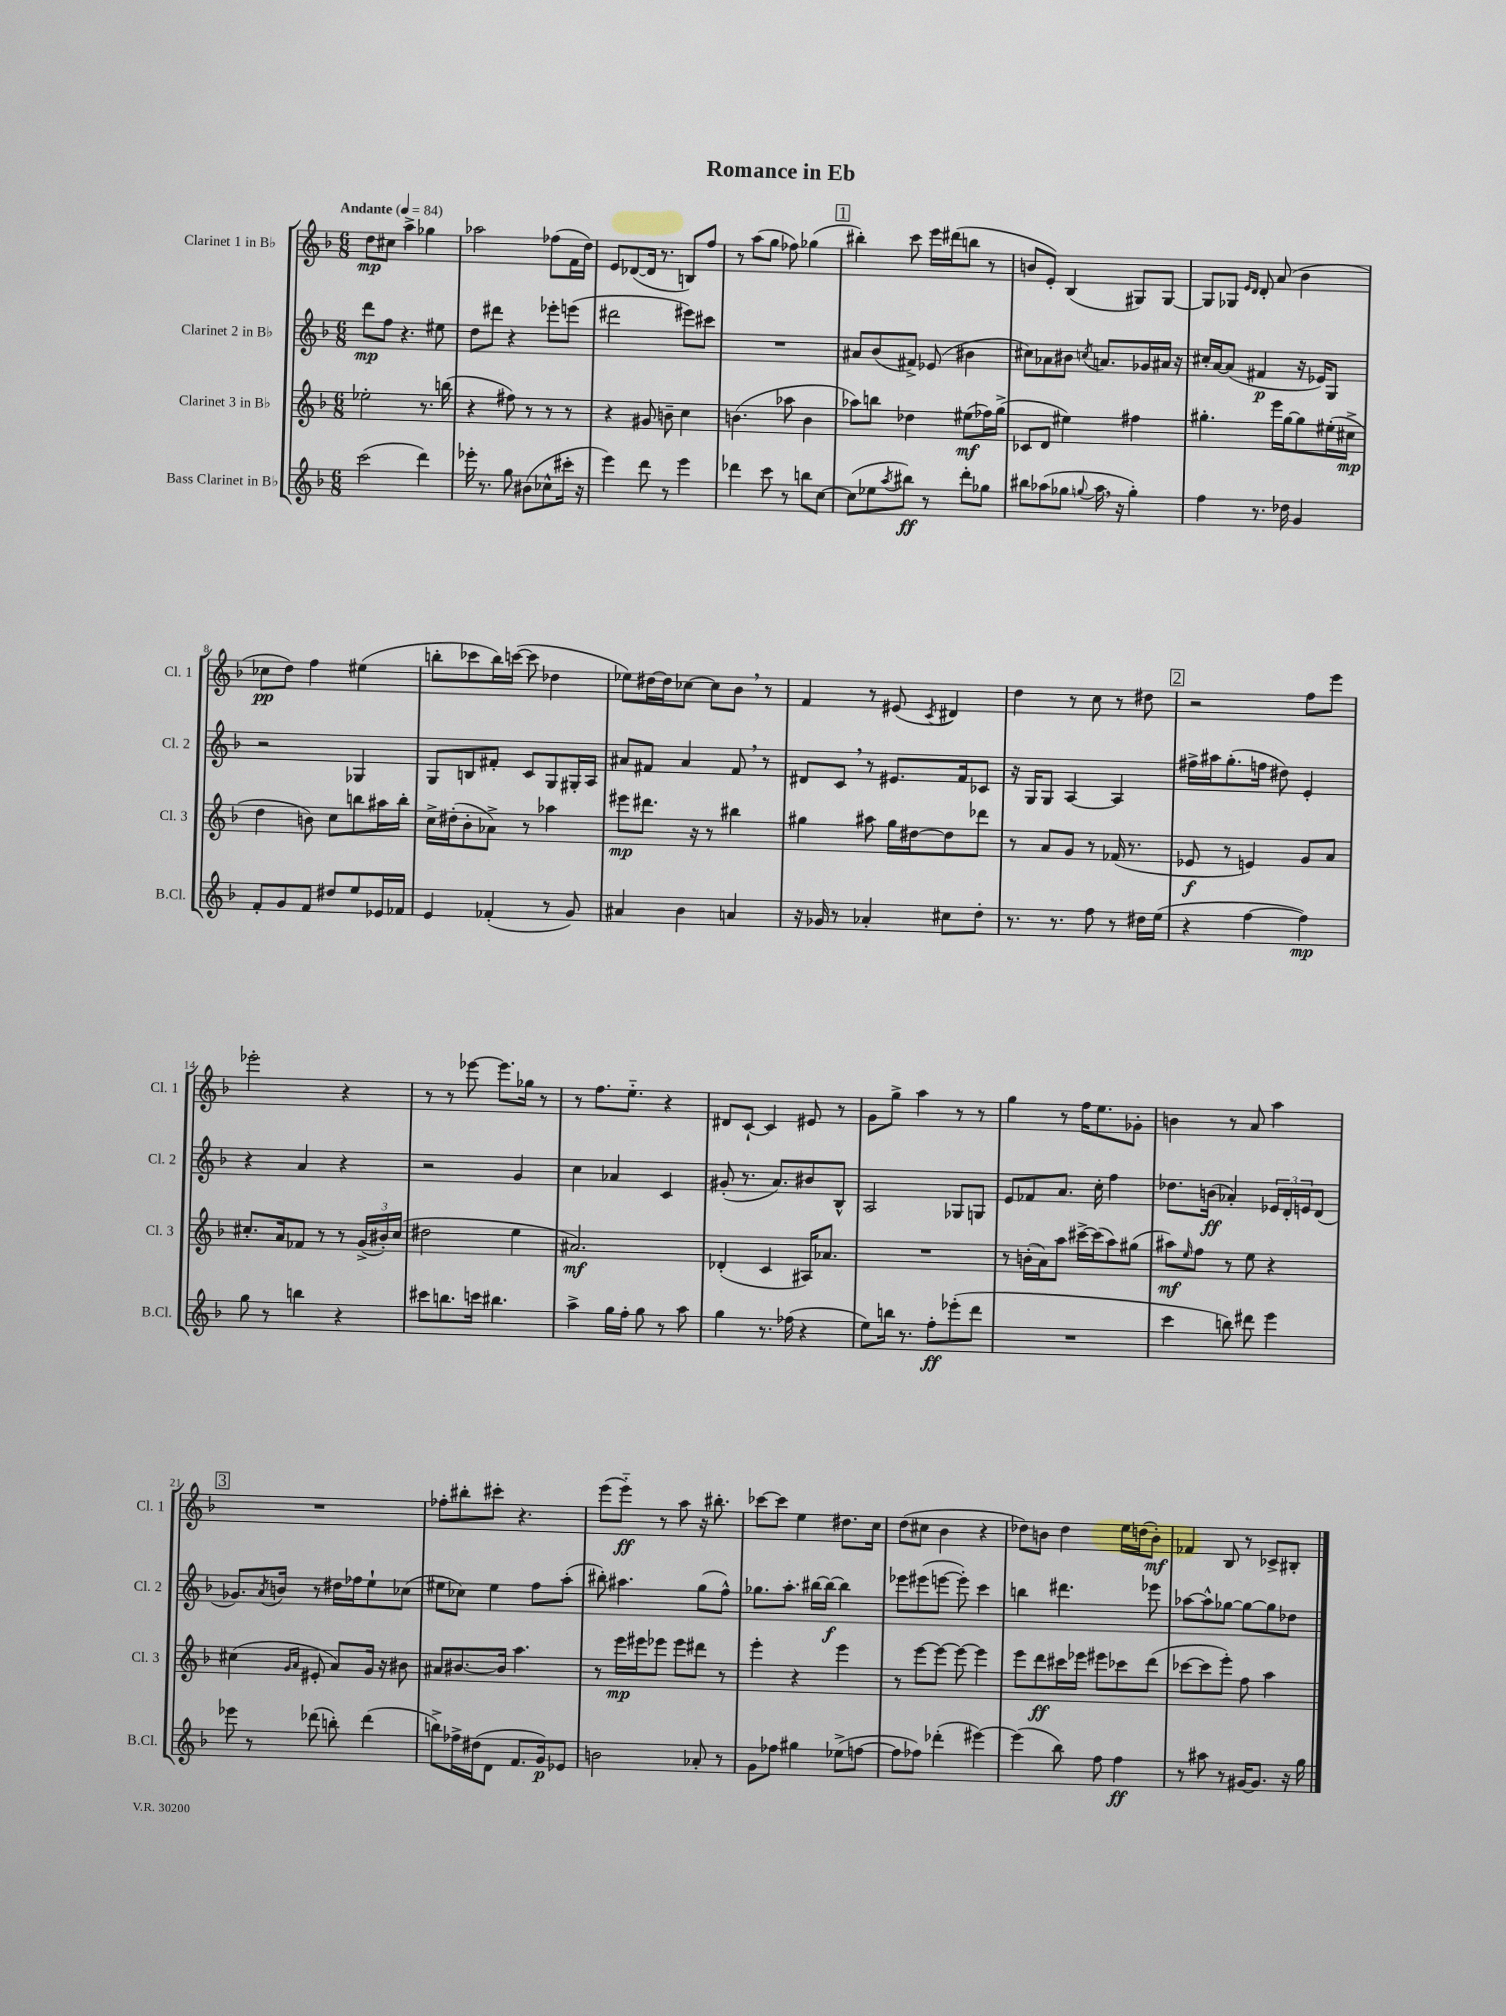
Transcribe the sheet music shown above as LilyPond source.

\header { title = "Romance in Eb" }
<<
\new StaffGroup <<
\new Staff = "s0" \with { instrumentName = "Clarinet 1 in Bb" shortInstrumentName = "Cl. 1" } {
    \clef treble \key f \major \numericTimeSignature \time 6/8 \tempo "Andante" 4 = 84
    d''8\mp cis''8 a''4-> ges''4 |
    aes''2 fes''8( f'16 d''16) |
    e'8 des'8~( des'16 r8. b8) f''8 |
    r8 a''8( g''8 fes''8) ges''4( |
    \mark \markup { \box "1" } bis''4-.) c'''8 e'''16 dis'''16( b''8 r8 |
    b'8 e'8-.) bes4( gis8) gis8~ |
    gis8 ges8 \grace { e'16 d'16 } d'8-. a'8( bes'4 |
    ces''8\pp d''8) f''4 eis''4( |
    b''8-. ces'''8 b''16) c'''16~( c'''8 des''4 |
    ees''8) dis''16~ dis''16 ces''8~ ces''8 bes'8 \breathe r8 |
    f'4 r8 eis'8( \acciaccatura { c'8 } dis'4) |
    d''4 r8 c''8 r8 dis''8 |
    \mark \markup { \box "2" } r2 f''8 e'''8 |
    ees'''2-. r4 |
    r8 r8 ees'''8~ ees'''8. ges''16 r8 |
    r8 f''8. e''8.-_ r4 |
    dis'8 c'8~-! c'4 eis'8 r8 |
    g'8 g''8-> a''4 r8 r8 |
    g''4 r8 f''16 e''8. ges'8-. |
    b'4 r8 a'8 a''4 |
    \mark \markup { \box "3" } R2. |
    fes''8-. bis''8-. cis'''8-. r4. |
    e'''8( e'''8-_\ff) r8 a''8 r16 bis''8.-. |
    ces'''8~ ces'''8 e''4 dis''8. c''16 |
    d''8( cis''8 bes'4 r4 |
    des''8) b'8 des''4 e''16 d''16( b'8-.\mf) |
    fes'4 bes8 r8 ces'8-> bis8-. \bar "|." |
}
\new Staff = "s1" \with { instrumentName = "Clarinet 2 in Bb" shortInstrumentName = "Cl. 2" } {
    \clef treble \key f \major \numericTimeSignature \time 6/8
    d'''8\mp f''8 r4. eis''8 |
    d''8 dis'''8 r4 ees'''8-. e'''8( |
    dis'''2 eis'''8) cis'''8 |
    R2. |
    \mark \markup { \box "1" } ais'8 bes'8( fis'8->) ees'8( bis'4 |
    cis''8) aes'8 bis'8 \acciaccatura { c''8 } a'8. ges'16 ais'16 r16 |
    cis''16-. a'16~ a'8( fis'4\p r16 ees'16) g8 |
    r2 ges4 |
    g8 b8 fis'8-. c'8 g8 gis16-. a16 |
    ais'8 fis'8 ais'4 fis'8 \breathe r8 |
    dis'8 c'8 \breathe r8 eis'8. f'16 ces'8 |
    r16 g16 g8 a4~ a4 |
    \mark \markup { \box "2" } fis''16-> ais''16 g''8.-.( f''16 dis''8) e'4-. |
    r4 a'4 r4 |
    r2 g'4 |
    c''4 aes'4 c'4 |
    gis'8-.( r8. a'8.) bis'8 bes8-^ |
    a2 ges8 g8 |
    e'8 fes'8 a'8. c''16-. f''4 |
    des''8. b'16\ff( aes'4-.) \tuplet 3/2 { ees'16 d'16-. e'16 } d'8( |
    \mark \markup { \box "3" } ges'8.) \acciaccatura { a'8 } b'16 r8 dis''16 fes''16 e''8-! ces''8( |
    eis''8 ces''8) eis''4 f''8 a''8-.( |
    bis''8-.) ais''4. g''8( f''8-^) |
    ges''8. a''8.-. bis''16~ bis''16~\f bis''4 |
    ees'''8 eis'''8( e'''8~ e'''8-.) c'''4 |
    b''4 dis'''4. ees'''8 |
    aes''8~ aes''8-^ ges''8~ ges''8~ ges''8 des''8 \bar "|." |
}
\new Staff = "s2" \with { instrumentName = "Clarinet 3 in Bb" shortInstrumentName = "Cl. 3" } {
    \clef treble \key f \major \numericTimeSignature \time 6/8
    ees''2-. r8. b''16( |
    r4 fis''8) r8 r8 r8 |
    r4 gis'8 b'8-- c''4 |
    b'4.( aes''8 b'4 |
    \mark \markup { \box "1" } aes''8) b''8 des''4 eis''8\mf( fes''16) g''16->( |
    ces'8 d'8 eis''4) fis''4 |
    gis''4.-. e'''16 gis''16~ gis''8 eis''16-.( cis''16->\mp |
    d''4 b'8) c''8 b''8 ais''16 b''16-. |
    c''16-> dis''16-.( bes'8-. aes'8->) r8 aes''4 |
    eis'''8\mp dis'''8. r16 r8 bis''4 |
    gis''4 ais''8 gis''16 dis''16~ dis''8 des'''8 |
    r8 a'8 g'8 r8 fes'16( r8. |
    \mark \markup { \box "2" } ees'8\f r8 e'4) g'8 a'8 |
    cis''8.-. a'16 fes'8 r8 r8 \tuplet 3/2 { g'16->( bis'16-.) cis''16( } |
    dis''2 e''4 |
    ais'2.\mf) |
    des'4-.( c'4 ais16) aes'8. |
    R2. |
    r8 b'16-.( a'16) a''8 cis'''16~-> cis'''16( a''8) gis''8( |
    ais''8\mf) \grace { e''16 } f''8 r8 e''8 r4 |
    \mark \markup { \box "3" } cis''4( \grace { g'16 a'16 } eis'8-. a'8) g'16 r16 bis'8 |
    ais'8 bis'8.~ bis'16 a''4. |
    r8 e'''16\mp eis'''16 ees'''8 ees'''8 dis'''8 r8 |
    e'''4-. r4 e'''4 |
    r8 e'''8~ e'''8~ e'''8~ e'''4 |
    e'''8 d'''8\ff cis'''16 ees'''16 eis'''8 ces'''8 d'''8( |
    ces'''8~ ces'''8 e'''8-.) f''8 a''4 \bar "|." |
}
\new Staff = "s3" \with { instrumentName = "Bass Clarinet in Bb" shortInstrumentName = "B.Cl." } {
    \clef treble \key f \major \numericTimeSignature \time 6/8
    c'''2( d'''4) |
    ees'''16-. r8. g''8 bis'8( ces''8-^ cis'''16-. r16 |
    e'''4) d'''8 r8 e'''4 |
    des'''4 c'''8 r8 b''8 c''8~ |
    \mark \markup { \box "1" } c''8( ees''8 \acciaccatura { a''8 } bis''8\ff) r8 d'''8-. ges''8 |
    bis''8 aes''8( ges''8 \appoggiatura { g''8 } aes''16 \breathe r16 g''4-.) |
    f''4 r8. des''16 g'4 |
    f'8-. g'8 f'8 dis''8 e''8 ees'16 fes'16 |
    e'4 fes'4-.( r8 g'8) |
    ais'4 bes'4 a'4 |
    r16 ges'16 r8 aes'4-. cis''8 d''8-. |
    r8. r8. f''8 r8 dis''16 e''16( |
    \mark \markup { \box "2" } r4 f''4~ f''4\mp) |
    g''8 r8 b''4 r4 |
    cis'''8 b''8. c'''16 bis''4. |
    a''4-> g''16 f''16-. g''8 r8 a''8 |
    g''4 r8. fes''16( r4 |
    e''8) b''16 r8. f''8-.\ff ees'''8-.( d'''8 |
    R2. |
    c'''4 b''8) dis'''8 e'''4 |
    \mark \markup { \box "3" } ees'''8 r8 des'''8( b''8-.) des'''4( |
    b''8->) fes''16-> dis''16( d'8 f'8. g'16\p) ees'8 |
    b'2 aes'8-. r8 |
    g'8 fes''8 gis''4 ees''8->( f''8~ |
    f''8 fes''8) des'''4-.( eis'''4~) |
    eis'''4( bes''8) f''8 f''4\ff |
    r8 ais''8 r8 gis'16~ gis'8. r16 g''16 \bar "|." |
}
>>
>>
